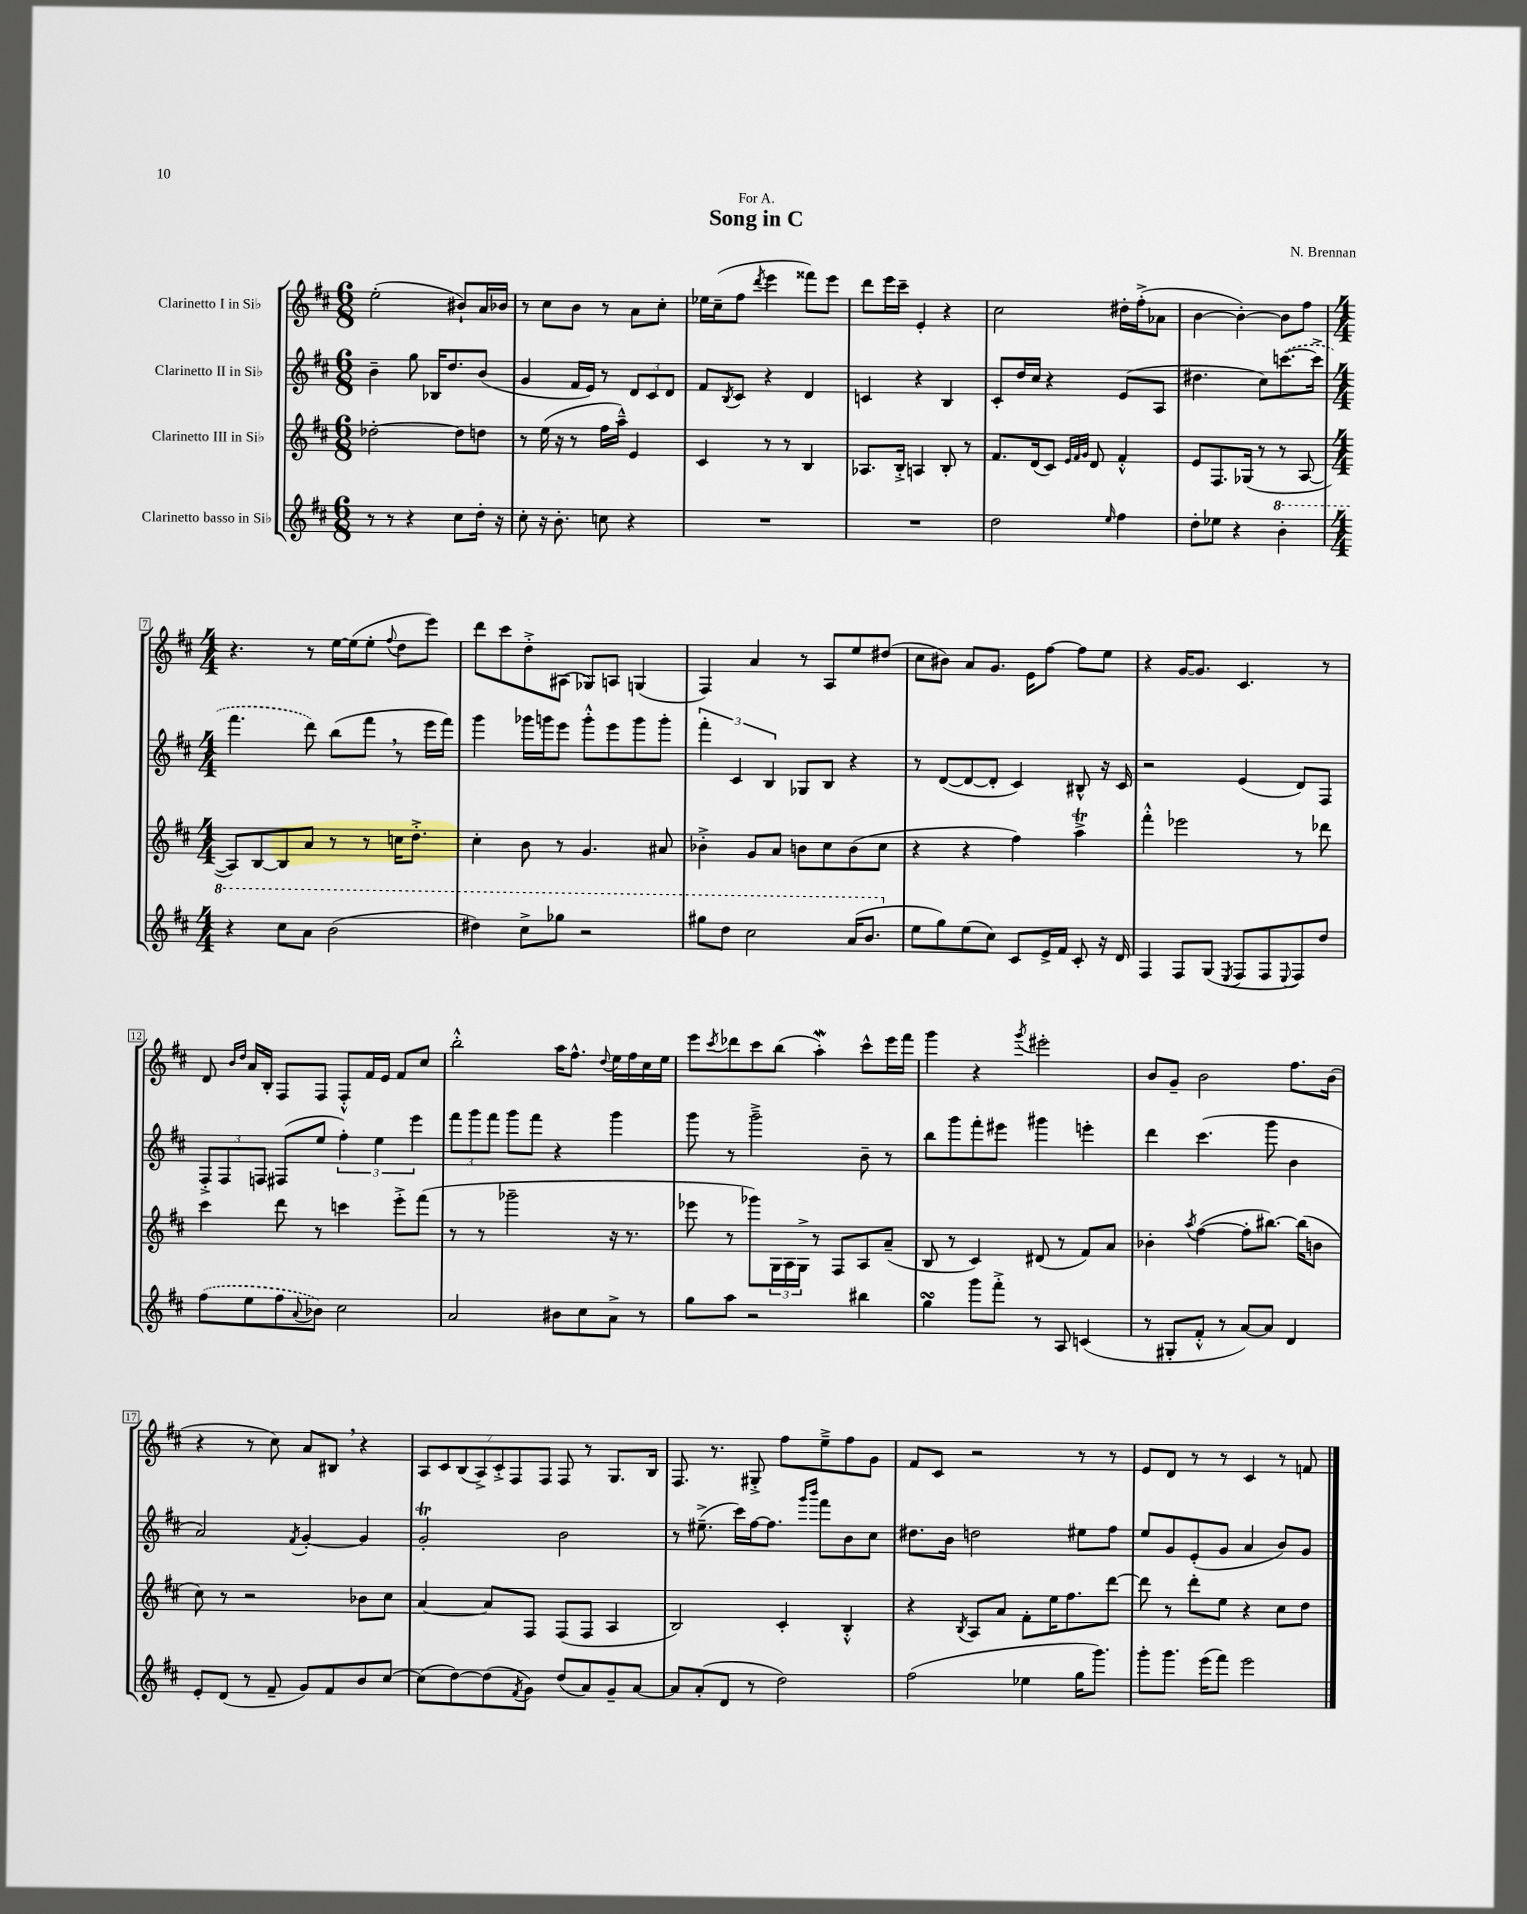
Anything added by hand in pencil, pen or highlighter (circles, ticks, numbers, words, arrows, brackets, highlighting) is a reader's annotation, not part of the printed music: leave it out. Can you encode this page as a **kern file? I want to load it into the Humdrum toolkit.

**kern	**kern	**kern	**kern
*part4	*part3	*part2	*part1
*staff4	*staff3	*staff2	*staff1
*I"Clarinetto basso in Si♭	*I"Clarinetto III in Si♭	*I"Clarinetto II in Si♭	*I"Clarinetto I in Si♭
*clefG2	*clefG2	*clefG2	*clefG2
*k[f#c#]	*k[f#c#]	*k[f#c#]	*k[f#c#]
*M6/8	*M6/8	*M6/8	*M6/8
=1	=1	=1	=1
8r	[2dd-X'\	4b~\	(2ee'\
8r	.	.	.
4r	.	8gg\	.
.	.	16B-X/KL	.
.	.	8.dd/	.
8cc#\L	8dd-\L]	.	8b#X`/L)
16dd'\Jk	8ddn\J	(8b/J	16a/L
16r	.	.	16b-X/JJ
=2	=2	=2	=2
8cc#'\	8r	4g/	8r
16r	(16ee\	.	8cc#\L
8.b'\	16r	.	.
.	8r	16f#/LL	8b\J
.	.	16e/JJ)	.
8ccn\	16ff#\LL	8r	8r
.	16aa~^^\JJ)	.	.
4r	4e/	12d/L	8a\L
.	.	12c#/	.
.	.	.	8cc#'\J
.	.	12d/J	.
=3	=3	=3	=3
2.r	4c#/	8f#/L	16ee-X\LL
.	.	.	(16cc#~\J
.	.	8qB/	.
.	.	8c#/J	8ff#\J
.	.	.	8qddd/
.	8r	4r	4eee\
.	8r	.	.
.	4B/	4d/	8fff##X\L)
.	.	.	8eee\J
=4	=4	=4	=4
2.r	8.A-X/L	4cn/	8ddd\L
.	.	.	16eee\L
.	16B'^/Jk	.	16ccc#~\JJ
.	4An/	4r	4e'/
.	8B'/	4B/	4r
.	8r	.	.
=5	=5	=5	=5
2dd\	8.f#/L	8c#'/L	2cc#\
.	.	16dd/L	.
.	(16d/k	16cc#/JJ	.
.	8c#/J)	4r	.
.	32qqe/LLL	.	.
.	32qqf#/	.	.
.	32qqg/JJJ	.	.
.	8d/	.	.
16qqee/	.	.	.
4ff#\	4f#'^^/	(8e/L	16dd#X'\LL
.	.	.	(16ff#'^\J
.	.	8A/J	8a-X\J
=6	=6	=6	=6
8dd'\L	8e/L	4.dd#X\	[4b\
8ee-X\J	8.F#/	.	.
4r	.	.	4b'\_)
.	(16G-X/Jk	.	.
.	8r	8cc#\L)	.
*8va	*	*	*
4bb'\	8r	([8.cccn\	8b\L]
.	[8A/	.	8ff#\J
.	.	16ccc^\Jk]	.
!!LO:LB:g=z
=7	=7	=7	=7
*M4/4	*M4/4	*M4/4	*M4/4
4r	8A/L])	4.fff#\	4.r
.	[8B/	.	.
8ccc#\L	8B/]	.	.
8aa\J	8a/J	8ddd\)	8r
(2bb\	8r	(8bb\L	[16ee\LL
.	.	.	(16ee\J]
.	8r	8fff#,\J	8ee'\J
.	.	.	8qqff#/
.	16ccn\KL	8r	8dd\L
.	8.dd'^\J	.	.
.	.	16eee\LL	8eee\J)
.	.	16fff#\JJ)	.
=8	=8	=8	=8
4ddd#X\)	4cc#'\	4ggg\	8ddd\L
.	.	.	8ccc#\
8ccc#^\L	8b\	16ggg-X\LL	8dd'^\
.	.	16gggn\J	.
8ggg-X\J	8r	8eee\J	(8A#X\J
2r	4.g/	8ggg'^^\L	8G-X/L)
.	.	8eee\	8An/J
.	.	8ggg\	(4Gn/
.	8a#X/	8ggg'\J	.
=9	=9	=9	=9
8ggg#X\L	4b-X'^\	6fff#'\	4F#/)
8ddd\J	.	.	.
.	.	6c#/	.
2ccc#\	8g/L	.	4a/
.	.	6B/	.
.	8a/J	.	.
.	8bn\L	8G-X/L	8r
.	8cc#\	8B/J	8A/L
(16aa/KL	(8b\	4r	8ee/
8.bb/J	.	.	.
.	8cc#\J	.	(8dd#X/J
=10	=10	=10	=10
*X8va	*	*	*
8ee\L	4r	8r	8cc#\L
8gg\)	.	([8d/L	8b#X\J)
(8ee\	4r	8d/_	8a/L
8cc#\J)	.	8d'/J]	8.g/J
8c#/L	4ff#\)	4c#/)	.
.	.	.	16e\KL
16e^/L	.	.	[8ff#\J
16f#/JJ	.	.	.
8c#'/	4aaT^\	8B#X^^/	8ff#\L]
16r	.	16r	8ee\J
16d/	.	16c#/	.
=11	=11	=11	=11
4F#/	4fff#'^^\	2r	4r
8F#/L	2eee-X\	.	[16g/KL
.	.	.	8.g/J]
(8G/J	.	.	.
8qE/	.	.	.
8F#/L	.	(4e/	4.c#/
8F#/	.	.	.
8qqE/	.	.	.
8F#/)	8r	8d/L)	.
8dd/J	8ddd-X\	8F#/J	8r
!!LO:LB:g=z
=12	=12	=12	=12
(8ff#\L	4ccc#\	12F#'^/L	8d/
.	.	12F#/	.
.	.	.	16qqb/LL
.	.	.	16qqdd/JJ
8ee\	.	.	16a/LL
.	.	12Fn/J	.
.	.	.	16B'/JJ
8ff#\	8ddd\	(8F#X/L	8F#/L
8qqa/	.	.	.
8b-X\J)	8r	8ee/J	8F#/J
2cc#\	4cccn\	6ff#'\)	8F#'^^/L
.	.	.	16f#/L
.	.	6ee\	.
.	.	.	16e/JJ
.	8eee'^\L	.	8f#/L
.	.	6eee\	.
.	(8fff#\J	.	8cc#/J
=13	=13	=13	=13
2a/	8r	12fff#\L	2bb'^^\
.	.	12ggg\	.
.	8r	.	.
.	.	12fff#\J	.
.	2ggg-X~\	8ggg\L	.
.	.	8fff#\J	.
8b#X\L	.	4r	16aa\KL
.	.	.	8.ff#^^\J
8cc#\	.	.	.
.	.	.	8qqdd/
8a^\J	16r	4ggg\	16ee\LL
.	8.r	.	16ff#\
8r	.	.	16cc#\
.	.	.	16ee\JJ
=14	=14	=14	=14
8gg\L	8eee-X\	8ggg\	8eee\L
.	.	.	8qccc#/
8aa\J	8r	8r	8ddd-X\
2r	8ggg-X\L)	2ggg~^\	8ccc#\
.	24G\L	.	(8bb\J
.	24A\	.	.
.	24G^\JJ	.	.
.	8r	.	4aaW'\)
.	8F#/L	.	.
4bb#X\	8A/	8b~\	8ccc#^^\L
.	(8a~/J	8r	16eee\L
.	.	.	16fff#\JJ
=15	=15	=15	=15
4ggsSSs\	8B/	8bb\L	4ggg\
.	8r	8ggg\	.
8ggg\L	4c#/)	8fff#'\	4r
8fff#'^\J	.	8eee#X\J	.
.	.	.	8qggg/
8r	(8d#X/	4ggg#X\	2eee#X'\
8A/	8r	.	.
(4cn/	8f#/L)	4eeen'\	.
.	8a/J	.	.
=16	=16	=16	=16
8r	4b-X'\	4ddd\	8b/L
8G#X'/L	.	.	8g~/J
.	8qaa/	.	.
8f#'^^/J	([4ff#\	(4.ccc#\	2b\
8r	.	.	.
[8a/L)	8ff#'\L]	.	.
8a/J]	[8.bb#X\J)	8ggg\	.
4d/	.	4b\	8.ff#\L
.	(16bb#\KL]	.	.
.	8bn\J	.	.
.	.	.	(16b\Jk
!!LO:LB:g=z
=17	=17	=17	=17
8e'/L	8cc#\)	2a/)	4r
(8d/J	8r	.	.
8r	2r	.	8r
8f#~/	.	.	8cc#\)
.	.	8qf#/	.
8g/L)	.	[4g'/	8a/L
8f#/	.	.	8B#X,/J
8b/	8b-X\L	4g/]	4r
[8cc#/J	8cc#\J	.	.
=18	=18	=18	=18
(8cc#\L]	[4a/	2gT'/	14A/L
.	.	.	14c#/
[8dd\)	.	.	.
.	.	.	(14B/
.	.	.	14A^/)
(8dd\]	8a/L]	.	.
.	.	.	14c#'^/
.	.	.	14F#/
8qf#/	.	.	.
8g\J)	8F#/J	.	.
.	.	.	14F#/J
(8dd/L	(8F#/L	2b\	8F#/
8a/)	8F#/J	.	8r
8g~/	4A/	.	8.G/L
[8a/J	.	.	.
.	.	.	16B/Jk
=19	=19	=19	=19
8a/L]	2B/)	8r	8.F#/
(8a'/	.	(8.ee#X~^\	.
.	.	.	8.r
8d/J	.	.	.
.	.	16ccc#\LL)	.
8r	.	[16ff#\J	8G#X'^/
.	.	8.ff#\J]	.
2dd\)	4c#'/	.	8ff#\L
.	.	16qqggg/LL	.
.	.	16qqbbb/JJ	.
.	.	8fff#\L	8ee~^\
.	4B'^^/	8b\	8ff#\
.	.	8cc#\J	8g\J
=20	=20	=20	=20
(2ff#\	4r	8.dd#X\L	8f#/L
.	.	.	8c#/J
.	.	16b\Jk	.
.	8qB/	.	.
.	8A/L	2ddn\	2r
.	8a/J	.	.
4ee-X\	8f#'\L	.	.
.	16ee\K	.	.
.	8.ff#\	.	.
16gg\KL	.	8ee#X\L	8r
8.ggg\J)	.	.	.
.	[8ddd\J	8ff#\J	8r
=21	=21	=21	=21
8ggg'\L	8ddd\]	8ee/L	8e/L
8.ggg\J	8r	8g/	8d/J
.	8ddd'\L	(8e'/	8r
(16eee\KL	.	.	.
8fff#\J)	8ee\J	8g/J	8r
2eee\	4r	4a/	4c#/
.	8cc#\L	8b/L)	8r
.	8dd\J	8g/J	8fn/
==	==	==	==
*-	*-	*-	*-
